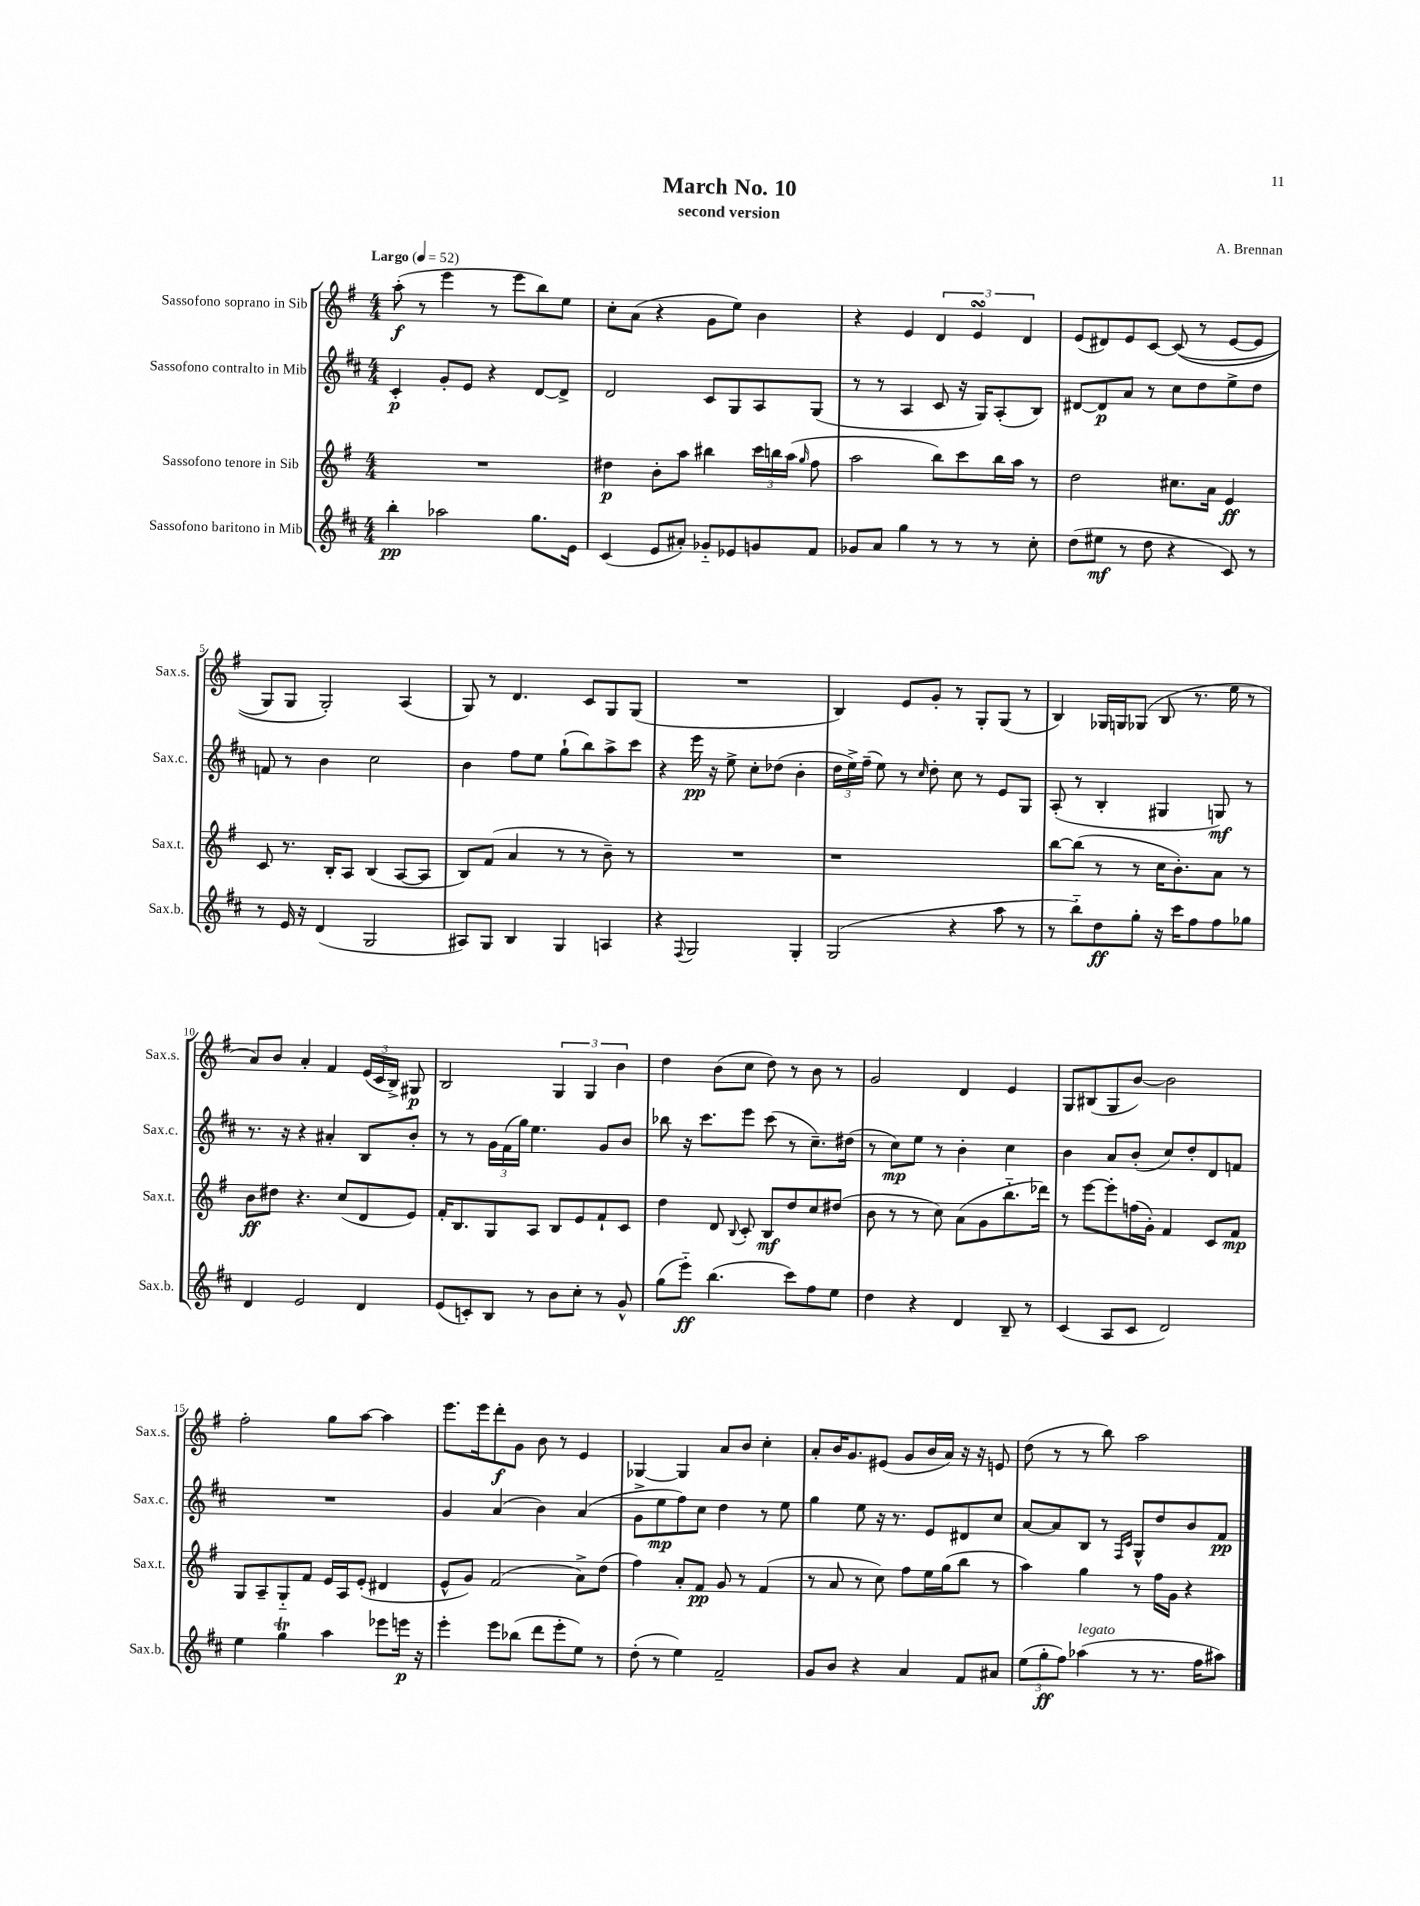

**kern	**dynam	**kern	**dynam	**kern	**dynam	**kern	**dynam
*part4	*part4	*part3	*part3	*part2	*part2	*part1	*part1
*staff4	*staff4	*staff3	*staff3	*staff2	*staff2	*staff1	*staff1
*I"Sassofono baritono in Mib	*	*I"Sassofono tenore in Sib	*	*I"Sassofono contralto in Mib	*	*I"Sassofono soprano in Sib	*
*I'Sax.b.	*	*I'Sax.t.	*	*I'Sax.c.	*	*I'Sax.s.	*
*clefG2	*	*clefG2	*	*clefG2	*	*clefG2	*
*k[f#c#]	*	*k[f#]	*	*k[f#c#]	*	*k[f#]	*
*M4/4	*	*M4/4	*	*M4/4	*	*M4/4	*
*MM52	*	*MM52	*	*MM52	*	*MM52	*
=1	=1	=1	=1	=1	=1	=1	=1
!	!	!	!	!	!	!LO:TX:a:B:t=Largo	!
4bb'\	pp	1r	.	4c#'/	p	(8aa'\	f
.	.	.	.	.	.	8r	.
2aa-X\	.	.	.	8g'/L	.	4eee\	.
.	.	.	.	8e/J	.	.	.
.	.	.	.	4r	.	8r	.
.	.	.	.	.	.	8eee\L	.
8.gg\L	.	.	.	[8d/L	.	8bb\)	.
.	.	.	.	8d^/J]	.	8ee\J	.
16e\Jk	.	.	.	.	.	.	.
=2	=2	=2	=2	=2	=2	=2	=2
(4c#/	.	4dd#X\	p	2d/	.	8cc'\L	.
.	.	.	.	.	.	(8a\J	.
8e/L	.	8b'\L	.	.	.	4r	.
8a#X'/J)	.	8aa\J	.	.	.	.	.
8g-X/L	.	4bb#X\	.	8c#/L	.	8g\L	.
8e-X/	.	.	.	8G/	.	8ee\J)	.
8gn/	.	24ccc\LL	.	8A/	.	4b\	.
.	.	24bbn\	.	.	.	.	.
.	.	(24aa\JJ	.	.	.	.	.
.	.	16qqgg/	.	.	.	.	.
8f#/J	.	8ff#\	.	(8G/J	.	.	.
=3	=3	=3	=3	=3	=3	=3	=3
8g-X/L	.	2aa\	.	8r	.	4r	.
8a/J	.	.	.	8r	.	.	.
4gg\	.	.	.	4A/	.	4e/	.
8r	.	8bb\L)	.	8c#/	.	6d/	.
8r	.	8ccc\	.	16r	.	.	.
.	.	.	.	.	.	6esSSS/	.
.	.	.	.	16G/KL)	.	.	.
8r	.	16bb\L	.	(8A'/	.	.	.
.	.	16aa\JJ	.	.	.	.	.
.	.	.	.	.	.	6d/	.
8cc#'\	.	8r	.	8B/J)	.	.	.
=4	=4	=4	=4	=4	=4	=4	=4
(8dd\L	.	2dd\	.	[8d#X/L	.	(8e/L	.
8ee#X\J	mf	.	.	8d#/]	p	8d#X/)	.
8r	.	.	.	8a/J	.	8e/	.
8dd\	.	.	.	8r	.	[8c/J	.
4r	.	8.cc#X\L	.	8cc#\L	.	((8c/]	.
.	.	.	.	8dd\	.	8r	.
.	.	16a\Jk	.	.	.	.	.
8c#/)	.	4e/	ff	8ee^\	.	[8e/L	.
8r	.	.	.	8dd\J	.	8e/J]	.
!!LO:LB:g=z
=5	=5	=5	=5	=5	=5	=5	=5
8r	.	8c/	.	8fn/	.	8G/L)	.
16e/	.	8.r	.	8r	.	8G/J	.
16r	.	.	.	.	.	.	.
(4d/	.	.	.	4b\	.	2G'/)	.
.	.	16B'/KL	.	.	.	.	.
.	.	8A/J	.	.	.	.	.
2G/	.	(4B/	.	2cc#\	.	.	.
.	.	[8A/L	.	.	.	(4A/	.
.	.	8A/J]	.	.	.	.	.
=6	=6	=6	=6	=6	=6	=6	=6
8A#X/L)	.	8B/L)	.	4b\	.	8G/)	.
8G/J	.	(8f#/J	.	.	.	8r	.
4B/	.	4a/	.	8ff#\L	.	4.d/	.
.	.	.	.	8ee\J	.	.	.
4G/	.	8r	.	(8gg`\L	.	.	.
.	.	8r	.	8bb\)	.	8c/L	.
4An/	.	8b~\)	.	8aa^\	.	8G/	.
.	.	8r	.	8ccc#\J	.	(8G/J	.
=7	=7	=7	=7	=7	=7	=7	=7
4r	.	1r	.	4r	.	1r	.
8qqF#/	.	.	.	.	.	.	.
2G/	.	.	.	16eee\	pp	.	.
.	.	.	.	16r	.	.	.
.	.	.	.	8ee^\	.	.	.
.	.	.	.	8cc#'\L	.	.	.
.	.	.	.	(8dd-X\J	.	.	.
4G'/	.	.	.	4b'\	.	.	.
=8	=8	=8	=8	=8	=8	=8	=8
(2G/	.	1r	.	24dd\LL	.	4B/)	.
.	.	.	.	24ee^\)	.	.	.
.	.	.	.	(24ff#~\JJ	.	.	.
.	.	.	.	8ee\)	.	.	.
.	.	.	.	8r	.	8e/L	.
.	.	.	.	16qqcc#/	.	.	.
.	.	.	.	8dd'\	.	8g'/J	.
4r	.	.	.	8cc#\	.	8r	.
.	.	.	.	8r	.	8G'/L	.
8aa\	.	.	.	8e/L	.	(8G/J	.
8r	.	.	.	8G/J	.	8r	.
=9	=9	=9	=9	=9	=9	=9	=9
8r	.	[8bb\L	.	(8A'/	.	4B/)	.
8bb\L)	.	(8bb\J]	.	8r	.	.	.
8dd\	ff	8r	.	4B'/	.	16G-X/LL	.
.	.	.	.	.	.	16Gn/J	.
8gg'\J	.	8r	.	.	.	(8G-X/J	.
16r	.	16cc\KL	.	4G#X/	.	8B/	.
16ccc#\KL	.	8.b'\)	.	.	.	.	.
8ff#\	.	.	.	.	.	8.r	.
8ff#\	.	8a\J	.	8Gn/)	mf	.	.
.	.	.	.	.	.	16ee\	.
8gg-X\J	.	8r	.	8r	.	8r	.
!!LO:LB:g=z
=10	=10	=10	=10	=10	=10	=10	=10
4d/	.	8b\L	ff	8.r	.	8a/L)	.
.	.	8dd#X\J	.	.	.	8b/J	.
.	.	.	.	16r	.	.	.
2e/	.	4.r	.	4r	.	4a'/	.
.	.	.	.	4a#X'/	.	4f#/	.
.	.	(8cc/L	.	.	.	.	.
4d/	.	8d/	.	8B/L	.	(24e/LL	.
.	.	.	.	.	.	24c/	.
.	.	.	.	.	.	24B^/JJ)	.
.	.	8e/J)	.	8b'/J	.	8G#X/	p
=11	=11	=11	=11	=11	=11	=11	=11
(8e/L	.	16f#'/KL	.	8r	.	2B/	.
.	.	8.B/	.	.	.	.	.
8cn'/)	.	.	.	8r	.	.	.
8B/J	.	8G/	.	24g\LL	.	.	.
.	.	.	.	(24f#\	.	.	.
.	.	.	.	24gg\JJ)	.	.	.
8r	.	8A/J	.	4.ee\	.	.	.
8b\L	.	8B/L	.	.	.	6G/	.
8cc#'\J	.	8e/	.	.	.	.	.
.	.	.	.	.	.	6G/	.
8r	.	8f#`/	.	8g/L	.	.	.
.	.	.	.	.	.	6b\	.
8g^^/	.	8c/J	.	8b/J	.	.	.
=12	=12	=12	=12	=12	=12	=12	=12
(8gg\L	.	4dd\	.	8bb-X\	.	4dd\	.
8eee\J)	ff	.	.	16r	.	.	.
.	.	.	.	8.ccc#\L	.	.	.
(4.bb\	.	8d/	.	.	.	(8b\L	.
.	.	8qqB/	.	.	.	.	.
.	.	8c'/	.	8eee\J	.	8cc\J	.
.	.	8B/L	mf	(8ccc#\	.	8dd\)	.
8ccc#\L)	.	8dd/	.	8r	.	8r	.
8ff#\	.	8cc/	.	8.cc#~\L)	.	8b\	.
8ee\J	.	(8dd#X/J	.	.	.	8r	.
.	.	.	.	(16dd#X\Jk	.	.	.
=13	=13	=13	=13	=13	=13	=13	=13
4dd\	.	8b\	.	8r	.	2g/	.
.	.	8r	.	8cc#\L)	mp	.	.
4r	.	8r	.	8ee\J	.	.	.
.	.	8cc\)	.	8r	.	.	.
4d/	.	(8a\L	.	4b'\	.	4d/	.
.	.	8g\	.	.	.	.	.
8B~/	.	8.bb\	.	4cc#\	.	4e/	.
8r	.	.	.	.	.	.	.
.	.	16ddd-X\Jk)	.	.	.	.	.
=14	=14	=14	=14	=14	=14	=14	=14
(4c#/	.	8r	.	4b\	.	8G/L	.
.	.	[8eee\L	.	.	.	(8B#X/	.
8A/L	.	8eee'\]	.	8a/L	.	8G/	.
8c#/J	.	(16ffn\L	.	(8b'/J	.	[8b/J)	.
.	.	16g'\JJ)	.	.	.	.	.
2d/)	.	4f#/	.	8cc#/L)	.	2b\]	.
.	.	.	.	8dd'/	.	.	.
.	.	8c/L	.	8d/	.	.	.
.	.	8f#/J	mp	8fn/J	.	.	.
!!LO:LB:g=z
=15	=15	=15	=15	=15	=15	=15	=15
4ee\	.	8G/L	.	1r	.	2ff#'\	.
.	.	8A~/	.	.	.	.	.
4ggT\	.	8G/	.	.	.	.	.
.	.	8f#/J	.	.	.	.	.
4aa\	.	16e/LL	.	.	.	8gg\L	.
.	.	16A/J	.	.	.	.	.
.	.	(8e'/J	.	.	.	[8aa\J	.
8eee-X\L	.	4d#X/	.	.	.	4aa\]	.
16eeen\Jk	p	.	.	.	.	.	.
16r	.	.	.	.	.	.	.
=16	=16	=16	=16	=16	=16	=16	=16
4eee'\	.	8e^^/L	.	4g/	.	8.eee\L	.
.	.	8g/J)	.	.	.	.	.
.	.	.	.	.	.	16eee\k	.
8eee\L	.	(2f#/	.	(4a/	.	8ddd'\	f
(8bb-X\J	.	.	.	.	.	8g\J	.
8ddd\L	.	.	.	4b\)	.	8b\	.
8eee'\	.	.	.	.	.	8r	.
8ee\J)	.	8a^\L)	.	(4a/	.	4e/	.
8r	.	(8dd\J	.	.	.	.	.
=17	=17	=17	=17	=17	=17	=17	=17
(8dd'\	.	4ff#\)	.	8g^\L	.	[4G-X/	.
8r	.	.	.	8ee\	mp	.	.
4ee\)	.	8a'/L	.	8ff#\)	.	4G-/]	.
.	.	8f#/J	pp	8cc#\J	.	.	.
2f#~/	.	8g/	.	4dd\	.	8a/L	.
.	.	8r	.	.	.	8b/J	.
.	.	(4f#/	.	8r	.	4cc'\	.
.	.	.	.	8ee\	.	.	.
=18	=18	=18	=18	=18	=18	=18	=18
8g/L	.	8r	.	4gg\	.	8a'/L	.
8b/J	.	8a/	.	.	.	16b/K	.
.	.	.	.	.	.	8.g/	.
4r	.	8r	.	8ee\	.	.	.
.	.	8cc\)	.	16r	.	(8e#X/J	.
.	.	.	.	8.r	.	.	.
4a/	.	8ff#\L	.	.	.	8g/L	.
.	.	16ee\L	.	8e/L	.	16b/L	.
.	.	(16gg\J	.	.	.	16a/JJ)	.
8f#/L	.	8bb\J	.	8d#X/	.	16r	.
.	.	.	.	.	.	16r	.
8a#X/J	.	8r	.	8cc#/J	.	8en/	.
=19	=19	=19	=19	=19	=19	=19	=19
(12ee\L	.	4aa\)	.	[8a/L	.	(8dd\	.
12gg'\	ff	.	.	.	.	.	.
.	.	.	.	8a/]	.	8r	.
12ff#\J)	.	.	.	.	.	.	.
!LO:TX:a:i:t=legato	!	!	!	!	!	!	!
(4aa-X\	.	4gg\	.	8B/J	.	8r	.
.	.	.	.	8r	.	8bb\)	.
.	.	.	.	16qqF#/LL	.	.	.
.	.	.	.	16qqc#/JJ	.	.	.
8r	.	8r	.	8G^^/L	.	2aa\	.
8.r	.	16ff#\LL	.	8dd/	.	.	.
.	.	16g\JJ	.	.	.	.	.
.	.	4r	.	8b/	.	.	.
16ff#\KL	.	.	.	.	.	.	.
8aa#X\J)	.	.	.	8f#/J	pp	.	.
==	==	==	==	==	==	==	==
*-	*-	*-	*-	*-	*-	*-	*-
